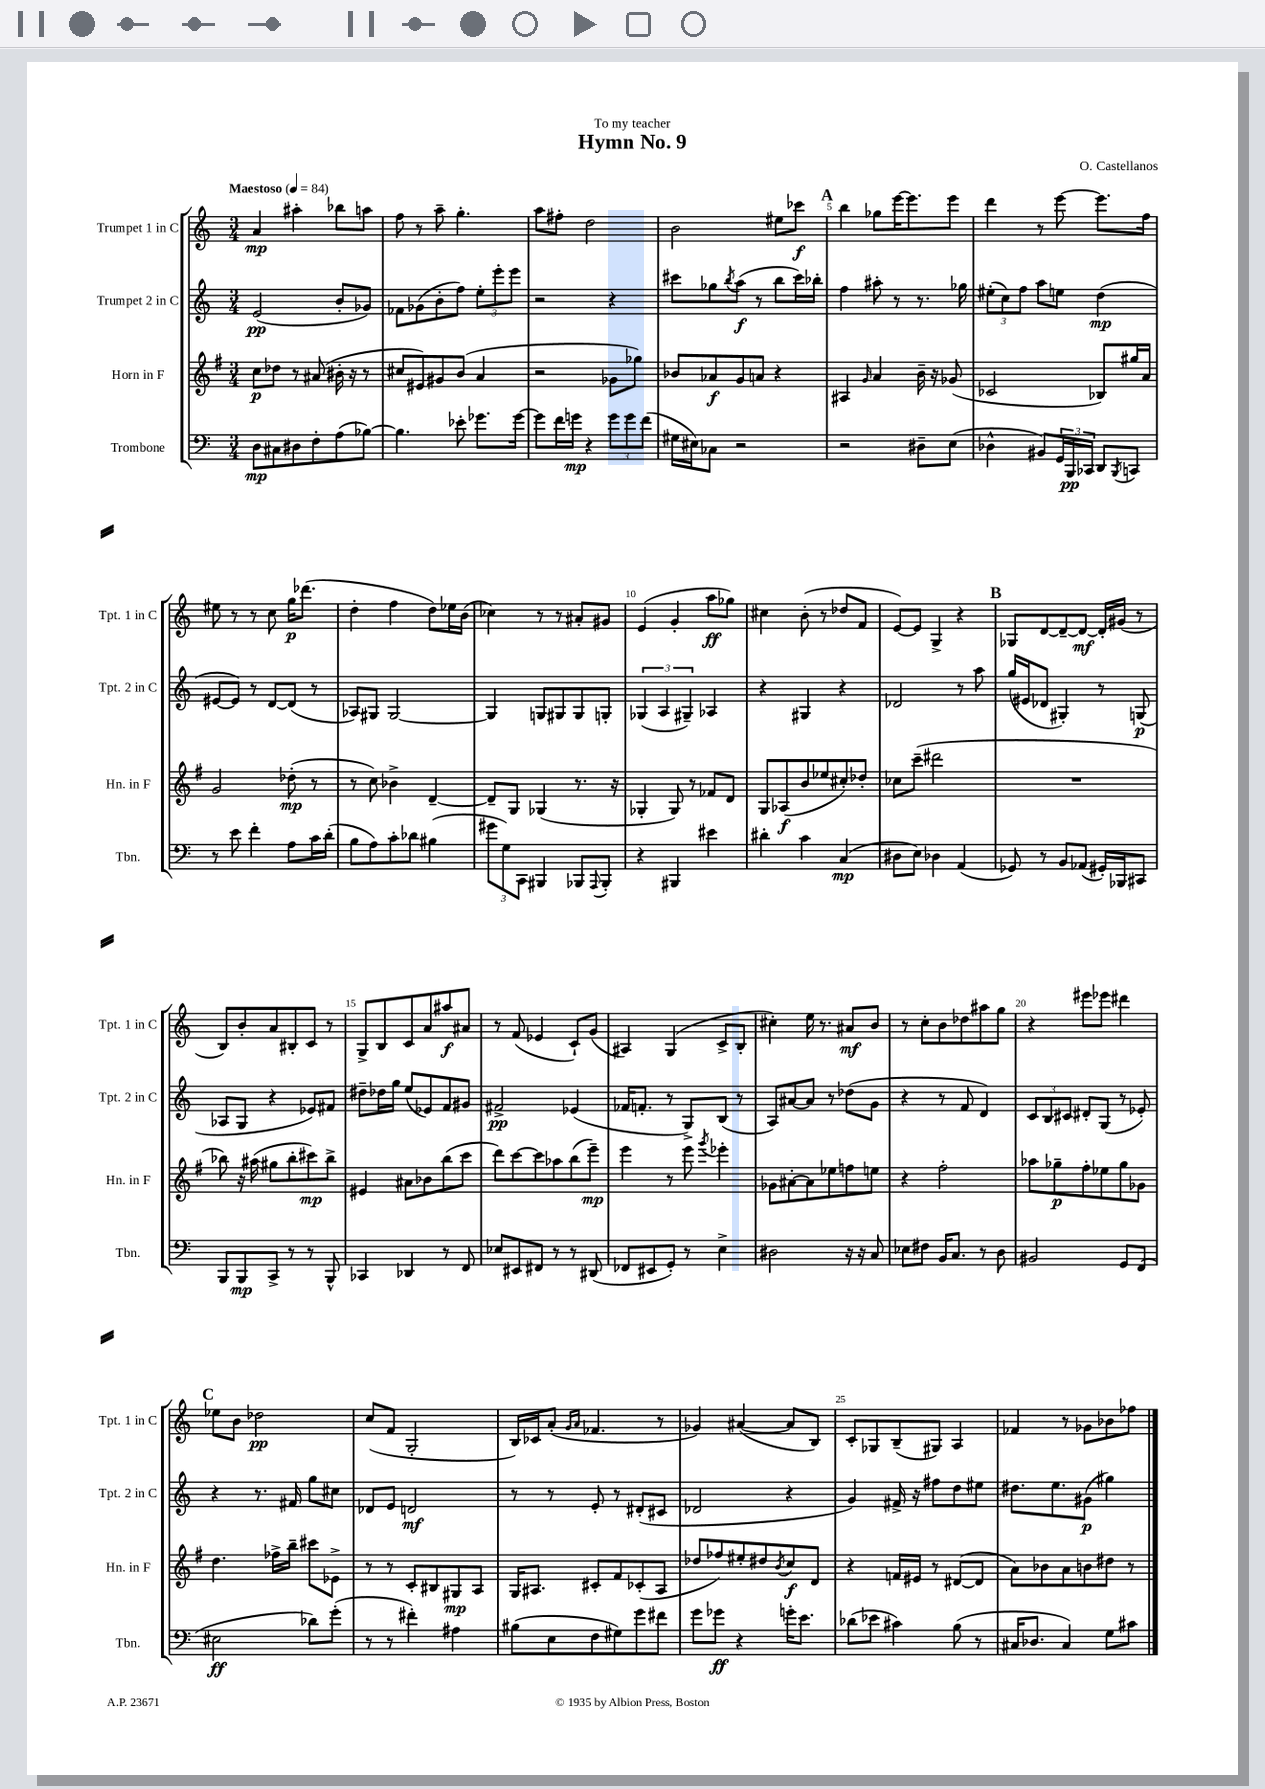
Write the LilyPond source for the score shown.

\header { title = "Hymn No. 9" composer = "O. Castellanos" dedication = "To my teacher" }
<<
\new StaffGroup <<
\new Staff = "s0" \with { instrumentName = "Trumpet 1 in C" shortInstrumentName = "Tpt. 1 in C" } {
    \clef treble \key c \major \numericTimeSignature \time 3/4 \tempo "Maestoso" 4 = 84
    a'4\mp ais''4-. bes''8 a''8 |
    f''8 r8 a''8-- g''4.-. |
    a''8 fis''8-. d''2 |
    b'2 eis''8 ces'''8\f |
    \mark \markup { \bold "A" } b''4 ges''8 e'''16~ e'''8. e'''8 |
    d'''4 r8 e'''8~ e'''8. f''16 |
    eis''8 r8 r8 c''8 g''16\p des'''8.( |
    d''4-. f''4 d''8) ees''16 b'16( |
    ces''4) r8 r8 ais'8-. gis'8 |
    e'4( g'4-. a''8\ff ges''8) |
    cis''4 b'8-.( r8 des''8 f'8 |
    e'8~) e'8 g4-> r4 |
    \mark \markup { \bold "B" } ges8 d'8~ d'8~-- d'8~\mf d'16-. gis'16( r8 |
    b8) b'8-. a'8 bis8-. c'8 r8 |
    g8-> b8 c'8 a'8 ais''8\f ais'8 |
    r8 f'8( ees'4 c'8-!) g'8( |
    ais4) g4( c'8-> b8-. |
    cis''4-.) e''16 r8. ais'8\mf b'8 |
    r8 c''8-. b'8 des''8 ais''8 g''8 |
    r4 eis'''8 ees'''8 dis'''4 |
    \mark \markup { \bold "C" } ees''8 b'8 des''2\pp |
    c''8( f'8 g2-. |
    b16) ces'16 a'8-.( \grace { g'16 a'16 } fes'4. r8 |
    ges'4) ais'4~( ais'8 b8) |
    c'8-. ges8 b8--( gis8) a4 |
    fes'4 r8 ges'8 bes'8 fes''8 \bar "|." |
}
\new Staff = "s1" \with { instrumentName = "Trumpet 2 in C" shortInstrumentName = "Tpt. 2 in C" } {
    \clef treble \key c \major \numericTimeSignature \time 3/4
    e'2\pp( b'8-. ges'8) |
    fes'8 ges'8( b'8-. f''8) \tuplet 3/2 { e''8-. e'''8-. e'''8 } |
    r2 r4 |
    cis'''8 ges''8 \acciaccatura { b''8 } a''8\f( r8 b''8 cis'''16) bes''16-. |
    \mark \markup { \bold "A" } f''4 ais''8-. r8 r8. ges''16 |
    \tuplet 3/2 { eis''8-.( c''8) f''8 } a''8 e''8 d''4\mp( |
    eis'8~ eis'8) r8 d'8~ d'8( r8 |
    aes8) gis8 gis2~ |
    gis4 g8 gis8 gis8 g8-. |
    \tuplet 3/2 { ges4( a4 gis4--) } aes4 |
    r4 gis4 r4 |
    des'2 r8 a''8 |
    \mark \markup { \bold "B" } g''16( eis'16 des'8 gis4-.) r8 g8\p( |
    aes8 g8 r4 ees'8) fis'8 |
    dis''8-- des''16 g''16 e''8( ees'8) f'8 gis'8 |
    fis'2->\pp ees'4( |
    fes'16 f'8.-. r8 g8->) b8( r8 |
    a8) ais'8~ ais'8 r8 des''8( g'8 |
    r4 r8 f'8 d'4) |
    \tuplet 3/2 { c'8 b8 cis'8 } dis'8-. g8( r8 ees'8-.) |
    \mark \markup { \bold "C" } r4 r8. fis'16 g''8 cis''8 |
    des'8 e'8 d'2\mf |
    r8 r8 e'8-. r8 dis'8-.( cis'8 |
    des'2 r4 |
    g'4) fis'16-> r16 fis''8 d''8 eis''8 |
    dis''8. e''8. gis'8\p( gis''4) \bar "|." |
}
\new Staff = "s2" \with { instrumentName = "Horn in F" shortInstrumentName = "Hn. in F" } {
    \clef treble \key g \major \numericTimeSignature \time 3/4
    c''8\p des''8 r8 ais'8( bis'16-. r16 r8 |
    cis''8 eis'8) gis'8 b'8( a'4 |
    r2 ges'8 ges''8) |
    bes'8 aes'8\f g'8 a'8 r4 |
    \mark \markup { \bold "A" } ais4 \grace { g'16 } a'4 b'16-- r16 ges'8( |
    ces'2 bes8) gis''16 a'16 |
    g'2 des''8-.\mp( r8 |
    r8 c''8) bes'4-> d'4~-- |
    d'8-- g8 ges4( r8. r16 |
    ges4-. ges8) r8 fes'8 d'8 |
    g8 aes8\f( b'8 ees''8 cis''8-.) des''8-. |
    ces''8 c'''8--( dis'''2 |
    \mark \markup { \bold "B" } R2. |
    bes''8) r16 ais''16( gis''8 bes''8-. cis'''8\mp) bes''8-> |
    eis'4 ais'8 bes'8 b''8( c'''8 |
    d'''8) c'''8~ c'''8 aes''8 b''8( e'''8--\mp) |
    e'''4 r8 e'''8 \acciaccatura { g'''8 } ees'''4-. |
    ges'8 ais'8~-. ais'8 ees''8 f''8 e''8 |
    r4 fis''2-. |
    aes''8 ges''8--\p fis''8-. ees''8 ges''8 ges'8 |
    \mark \markup { \bold "C" } d''4. fes''16-> b''16-- cis'''8 ees'8-> |
    r8 r8 c'8-. bis8 gis8\mp a8 |
    g16 ais8. cis'8-. fis'8 ces'8-.( ais8 |
    des''8 fes''8) eis''8-. dis''8 \acciaccatura { b'8 } c''8\f d'8 |
    r4 f'16 eis'16 r8 dis'8~( dis'8 |
    a'8) bes'8 a'8 b'8 dis''8 r8 \bar "|." |
}
\new Staff = "s3" \with { instrumentName = "Trombone" shortInstrumentName = "Tbn." } {
    \clef bass \key c \major \numericTimeSignature \time 3/4
    d8\mp cis8 dis8 f8-. a8( bes8~) |
    bes4. ees'8-. ges'8. ges'16~ |
    ges'8 f'16 g'16\mp r4 \tuplet 3/2 { g'8 g'8 f'8( } |
    gis16 eis16) ces8 r2 |
    \mark \markup { \bold "A" } r2 dis8-- e8( |
    des4-^ bis,8) \tuplet 3/2 { g,16 b,,16\pp ces,16 } d,8 \acciaccatura { b,,8 } c,8 |
    r8 e'8 f'4-. a8 c'16 d'16-.( |
    b8 a8) c'8-. des'8 bis4( |
    \tuplet 3/2 { gis'8 g8) c,8 } bis,,4 bes,,8 \appoggiatura { a,,8 } bes,,8-. |
    r4 bis,,4 eis'4 |
    dis'4-. c'4 c4\mp( |
    dis8 e8) des4 a,4( |
    \mark \markup { \bold "B" } ges,8) r8 b,8 aes,8( gis,16-.) bes,,16 cis,8 |
    b,,8 b,,8\mp c,8-> r8 r8 b,,8-^ |
    ces,4 des,4 r8 f,8 |
    ees8 eis,8 fis,8 r8 r8 dis,8( |
    fes,8 eis,8 g,8-.) r8 e4-> |
    dis2 r16 r16 c8 |
    ees8 fis8 b,16 c8. r8 d8 |
    bis,2 g,8 f,8( |
    \mark \markup { \bold "C" } eis2\ff des'8) g'8-.( |
    r8 r8 fis'4-.) ais4 |
    bis8( e8 f8 gis8) g'8 fis'8 |
    g'8 ges'8\ff r4 g'16-. e'8. |
    des'8( ees'8 cis'4) b8( r8 |
    cis16 des8. cis4) g8 cis'8 \bar "|." |
}
>>
>>
\layout { \context { \Score \override BarNumber.break-visibility = ##(#f #t #t) barNumberVisibility = #(every-nth-bar-number-visible 5) } }
